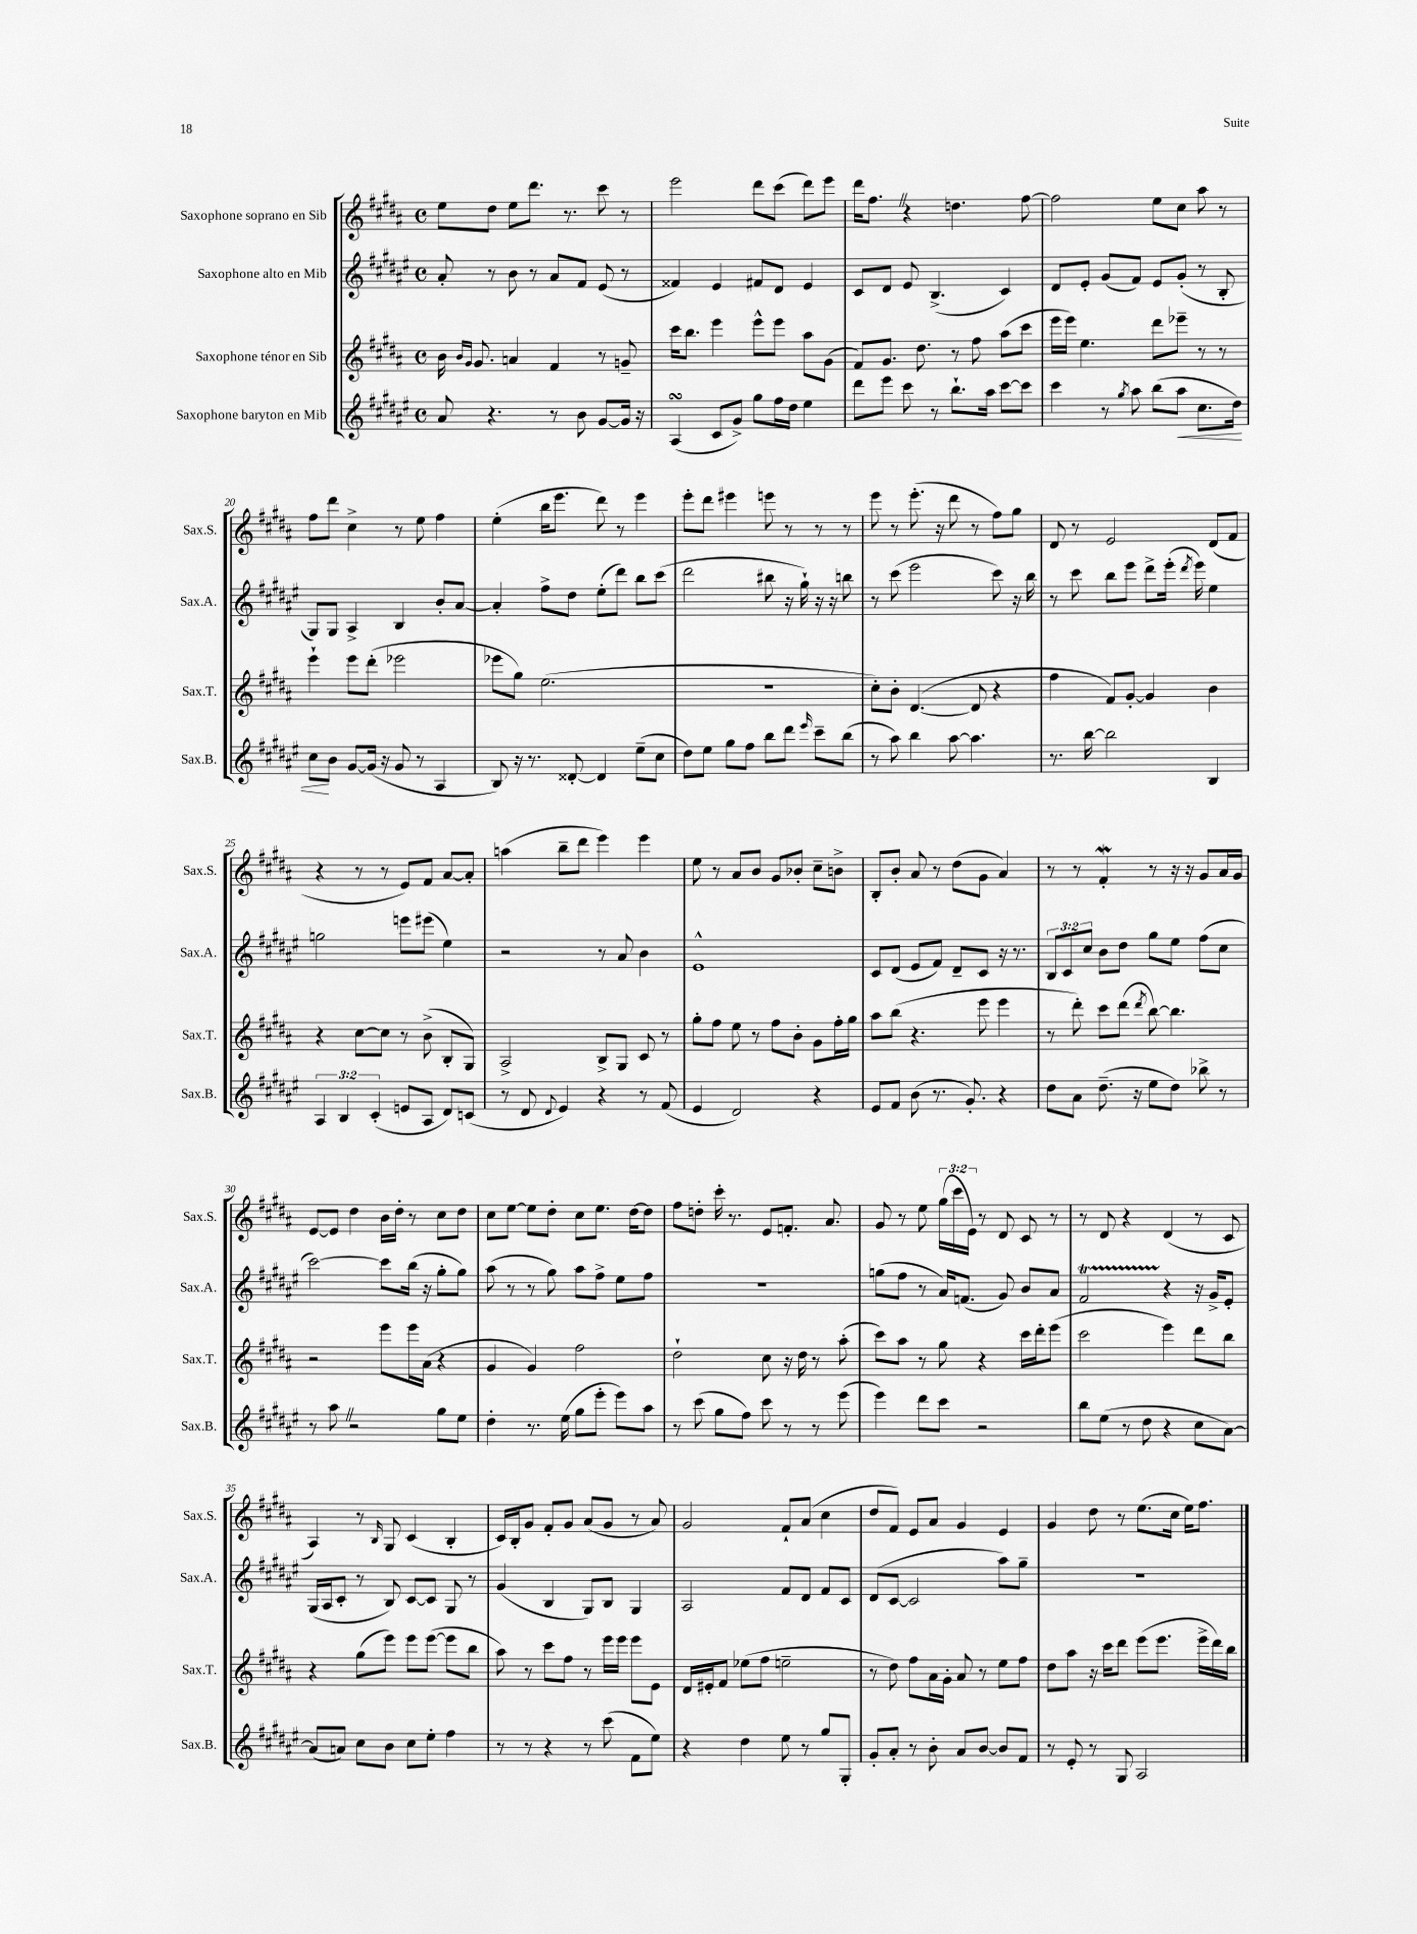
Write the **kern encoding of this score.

**kern	**kern	**kern	**kern
*staff4	*staff3	*staff2	*staff1
*clefG2	*clefG2	*clefG2	*clefG2
*k[f#c#g#d#a#e#]	*k[f#c#g#d#a#]	*k[f#c#g#d#a#e#]	*k[f#c#g#d#a#]
*M4/4	*M4/4	*M4/4	*M4/4
*met(c)	*met(c)	*met(c)	*met(c)
8a#/	16b\	8a#'/	8ee\L
.	16qqb/LL	.	.
.	16qqg#/JJ	.	.
.	8.g#/	.	.
4.r	.	8r	8dd#\J
.	4a/	8b\	8ee\L
.	.	8r	8.ddd#\J
8r	4f#/	8a#/L	.
.	.	.	8.r
8b\	.	8f#/J	.
[8g#/L	8r	(8e#/	8ccc#\
16g#/]Jk	8g~/	8r	8r
16r	.	.	.
=	=	=	=
(4A#/	16ccc#\LK	4f##/)	2eee\
.	8.bb\J	.	.
8c#/L	4eee\	4e#/	.
8g#^/J)	.	.	.
8gg#\L	8eee^^\L	8f#/L	8ddd#\L
16ff#\L	8eee\J	8d#/J	(8ccc#\J
16dd#\JJ	.	.	.
4ee#\	8aa#\L	4e#/	8ddd#\L)
.	(8g#\J	.	8eee\J
=	=	=	=
8ddd#\L	8f#/L)	8c#/L	16ddd#\LK
.	.	.	8.ff#\J
8eee#\J	8.g#/J	8d#/J	.
8ccc#\	.	8e#/	4r
.	8.dd#\	.	.
8r	.	(4.B^/	.
8.bb`\L	8r	.	4.dd\
.	8ff#\	.	.
16aa#\Jk	.	.	.
[8ccc#\L	(8aa#\L	4c#/)	.
8ccc#\]J	8ccc#\J	.	[8ff#\
=	=	=	=
4ccc#\	16eee\LL	8d#/L	2ff#\]
.	16eee\JJ)	.	.
.	4.ee\	8e#'/J	.
8r	.	(8g#/L	.
8qgg#/	.	.	.
8aa#\	.	8f#/J)	.
(8bb\L	8ddd#\L	8e#/L	8ee\L
8aa#\J	8eee-~\J	(8g#'/J	8cc#\J
8.cc#\L	8r	8r	8aa#\
.	8r	8B'/	8r
16dd#\Jk)	.	.	.
=	=	=	=
8cc#\L	4eee`\	8G#/L)	8ff#\L
8b\J	.	8G#/J	8ddd#\J
[8g#/L	8eee\L	4A#^/	4cc#^\
(16g#/]Jk	(8ddd#'\J	.	.
16r	.	.	.
8g#/	2eee-\	4B/	8r
8r	.	.	8ee\
4A#/	.	8b'/L	4ff#\
.	.	[8a#/J	.
=	=	=	=
8B/)	8eee-\L	4a#'/]	(4ee'\
16r	8gg#\J)	.	.
8.r	.	.	.
.	(2.ee\	8ff#^\L	16bb\LK
.	.	.	8.eee\J
[8d##'/	.	8dd#\J	.
4d##/]	.	(8ee#'\L	8ddd#\)
.	.	8ddd#\J)	8r
(8ee#~\L	.	8bb\L	4eee\
8cc#\J	.	(8ccc#\J	.
=	=	=	=
8dd#\L)	1r	2ddd#\	8eee'\L
8ee#\J	.	.	8ddd#\J
8gg#\L	.	.	4eee#\
8ff#\J	.	.	.
8bb\L	.	8bb#\	8eee\
8ddd#\J	.	16r	8r
.	.	16gg#`\)	.
16qqeee#/	.	.	.
8ccc#~\L	.	16r	8r
.	.	16r	.
(8bb\J	.	8bb\	8r
=	=	=	=
8r	8cc#'\L)	8r	8eee\
8aa#\)	8b'\J	(8ccc#\	8r
4bb\	([4.d#/	2eee#\	(8.eee'\
.	.	.	16r
[8aa#\	.	.	8ddd#\
4.aa#\]	8d#/]	.	8r
.	4r	8ccc#\)	8ff#\L)
.	.	16r	8gg#\J
.	.	16bb\	.
=	=	=	=
8.r	4ff#\	8r	8d#/
.	.	8ccc#\	8r
[16bb\	.	.	.
2bb\]	8f#/L)	8bb\L	2e/
.	[8g#'/J	8eee#\J	.
.	4g#/]	8ddd#^\L	.
.	.	(16eee#'\Jk	.
.	.	8qddd#/	.
.	.	16eee#\)	.
4B/	4b\	4ee#\	(8d#/L
.	.	.	8f#/J
=	=	=	=
6A#/	4r	2gg\	4r
6B/	.	.	.
.	[8cc#\L	.	8r
(6c#'/	.	.	.
.	8cc#\]J	.	8r
8e/L	8r	8eee\L	8e/L)
8A#/J	(8b^\	(8eee#\J	8f#/J
8d#/L)	8B'/L	4ee#\)	[8a#/L
(8c/J	8G#/J)	.	8a#'/]J
=	=	=	=
8r	2A#^/	2r	(4aa\
8d#/	.	.	.
8qqd#/	.	.	.
4e#/)	.	.	8bb~\L
.	.	.	8ddd#\J
4r	8B^/L	8r	4eee\)
.	8G#/J	8a#/	.
8r	8c#/	4b\	4eee\
(8f#/	8r	.	.
=	=	=	=
4e#/	8gg#'\L	1e#^^	8ee\
.	8ff#\J	.	8r
2d#/)	8ee\	.	8a#/L
.	8r	.	8b/J
.	8ff#\L	.	8g#/L
.	8b'\J	.	8b-'/J
4r	8g#\L	.	8cc#~\L
.	16ff#'\L	.	8b^\J
.	16gg#\JJ	.	.
=	=	=	=
8e#/L	8aa#\L	8c#/L	8B'/L
8f#/J	(8bb\J	(8d#/J	8b'/J
(8b\	4.r	8e#/L	8a#/
8.r	.	8f#/J)	8r
.	.	8d#~/L	(8dd#\L
8.g#'/)	.	.	.
.	8eee\	8c#/J	8g#\J
4r	4eee\	16r	4a#/)
.	.	8.r	.
=	=	=	=
8dd#\L	8r	12B/L	8r
.	.	12c#/	.
8a#\J	8ddd#'\)	.	8r
.	.	12cc#/J	.
(8.dd#~\	8ccc#\L	8b\L	4f#'/
.	(8ddd#\J	8dd#\J	.
16r	.	.	.
.	8qddd#/	.	.
8ee#\L	[8bb\)	8gg#\L	8r
8dd#\J)	4.bb\]	8ee#\J	16r
.	.	.	16r
8bb-^\	.	(8ff#\L	8g#/L
8r	.	8cc#\J	16a#/L
.	.	.	16g#/JJ
=	=	=	=
8r	2r	[2ccc#\)	[8e/L
8aa#\	.	.	8e/]J
2r	.	.	4dd#\
.	8eee\L	8ccc#\]L	16b\LL
.	.	.	16dd#'\JJ
.	16eee\L	(16bb\Jk	8r
.	(16a#\JJ	16r	.
8gg#\L	4r	8gg#'\L	8cc#\L
8ee#\J	.	8gg#\J)	8dd#\J
=	=	=	=
4dd#'\	4g#/	(8aa#\	8cc#\L
.	.	8r	[8ee\J
8.r	4g#/)	8r	8ee\]L
.	.	8gg#\)	8dd#'\J
(16ee#\	.	.	.
8gg#\L	2ff#\	8aa#\L	8cc#\L
8eee#'\J	.	8ff#^\J	8.ee\J
8eee#\L)	.	8ee#\L	.
.	.	.	[16dd#\LK
8aa#\J	.	8ff#\J	8dd#\]J
=	=	=	=
8r	2dd#`\	1r	8ff#\L
(8ccc#\	.	.	8dd'\J
8gg#\L	.	.	16ccc#'\
.	.	.	8.r
8ff#\J)	.	.	.
8ccc#\	8cc#\	.	8e/L
8r	16r	.	8.f'/J
.	16dd#\	.	.
8r	8r	.	.
.	.	.	8.a#/
(8eee#\	(8aa#'\	.	.
=	=	=	=
4eee#\)	8ccc#\L)	(8gg\L	8g#/
.	8aa#\J	8ff#\J	8r
8ddd#\L	8r	8r	8ee\
8ccc#\J	8gg#\	16a#/LK)	(24gg#\LL
.	.	.	24ccc#\
.	.	(8.f/J	.
.	.	.	24e\JJ)
2r	4r	.	8r
.	.	8g#/)	8d#/
.	16ccc#\LL	8b/L	8c#/
.	16ddd#'\J	.	.
.	(8eee\J	8a#/J	8r
=	=	=	=
8bb\L	2ccc#\	2f#/	8r
(8ee#\J	.	.	8d#/
8r	.	.	4r
8dd#\	.	.	.
4r	4eee\)	4r	(4d#/
8cc#\L	8ddd#\L	16r	8r
.	.	16g#^/LK	.
[8a#\J)	8bb\J	8e#'/J	8c#/
=	=	=	=
(8a#/]L	4r	(16G#/LL	4A#/)
.	.	16A#/J	.
8a/J)	.	8c#'/J	.
8cc#\L	(8gg#\L	8r	8r
.	.	.	16qqB/
8b\J	8eee\J)	8B/)	8G#/
8cc#\L	8eee\L	[8c#/L	(4c#/
8ee#'\J	([8eee\J	8c#/]J	.
4ff#\	8eee\]L	8G#/	4B'/
.	8bb\J	8r	.
=	=	=	=
8r	8aa#\)	(4g#/	16c#/LL)
.	.	.	16B'/J
8r	8r	.	8g#/J
4r	8ccc#\L	4B/	8f#'/L
.	8ff#\J	.	8g#/J
8r	8r	8G#/L)	(8a#/L
(8ccc#\	16eee\LL	8B/J	8g#/J
.	16eee\JJ	.	.
8f#\L	8eee\L	4G#/	8r
8ee#\J)	8e\J	.	8a#/)
=	=	=	=
4r	16d#/LL	2A#/	2g#/
.	16e#'/J	.	.
.	8f#/J	.	.
4dd#\	(8ee-\L	.	.
.	8ff#\J	.	.
8ee#\	2ee~\	8f#/L	8f#`/L
8r	.	8d#/J	(8a#/J
8gg#/L	.	8f#/L	4cc#\
8G#'/J	.	8c#/J	.
=	=	=	=
8g#'/L	8r	(8d#/L	8dd#/L
8a#'/J	8dd#\)	[8c#/J	8f#/J)
8r	8ff#\L	2c#/]	8e/L
8b'\	16a#\L	.	8a#/J
.	16g#'\JJ	.	.
8a#/L	8a#/	.	4g#/
[8b/J	8r	.	.
8b/]L	8ee\L	8aa#\L)	4e/
8f#/J	8ff#\J	8gg#~\J	.
=	=	=	=
8r	8dd#\L	1r	4g#/
8e#'/	8aa#\J	.	.
8r	16r	.	8dd#\
.	16ccc#\LK	.	.
8G#/	8ddd#\J	.	8r
2A#/	(8eee\L	.	(8.ee\L
.	8.eee\J	.	.
.	.	.	16cc#\Jk
.	.	.	16ee\LK)
.	16eee^\LL	.	8.ff#\J
.	16ddd#\)	.	.
.	16bb\JJ	.	.
==	==	==	==
*-	*-	*-	*-
